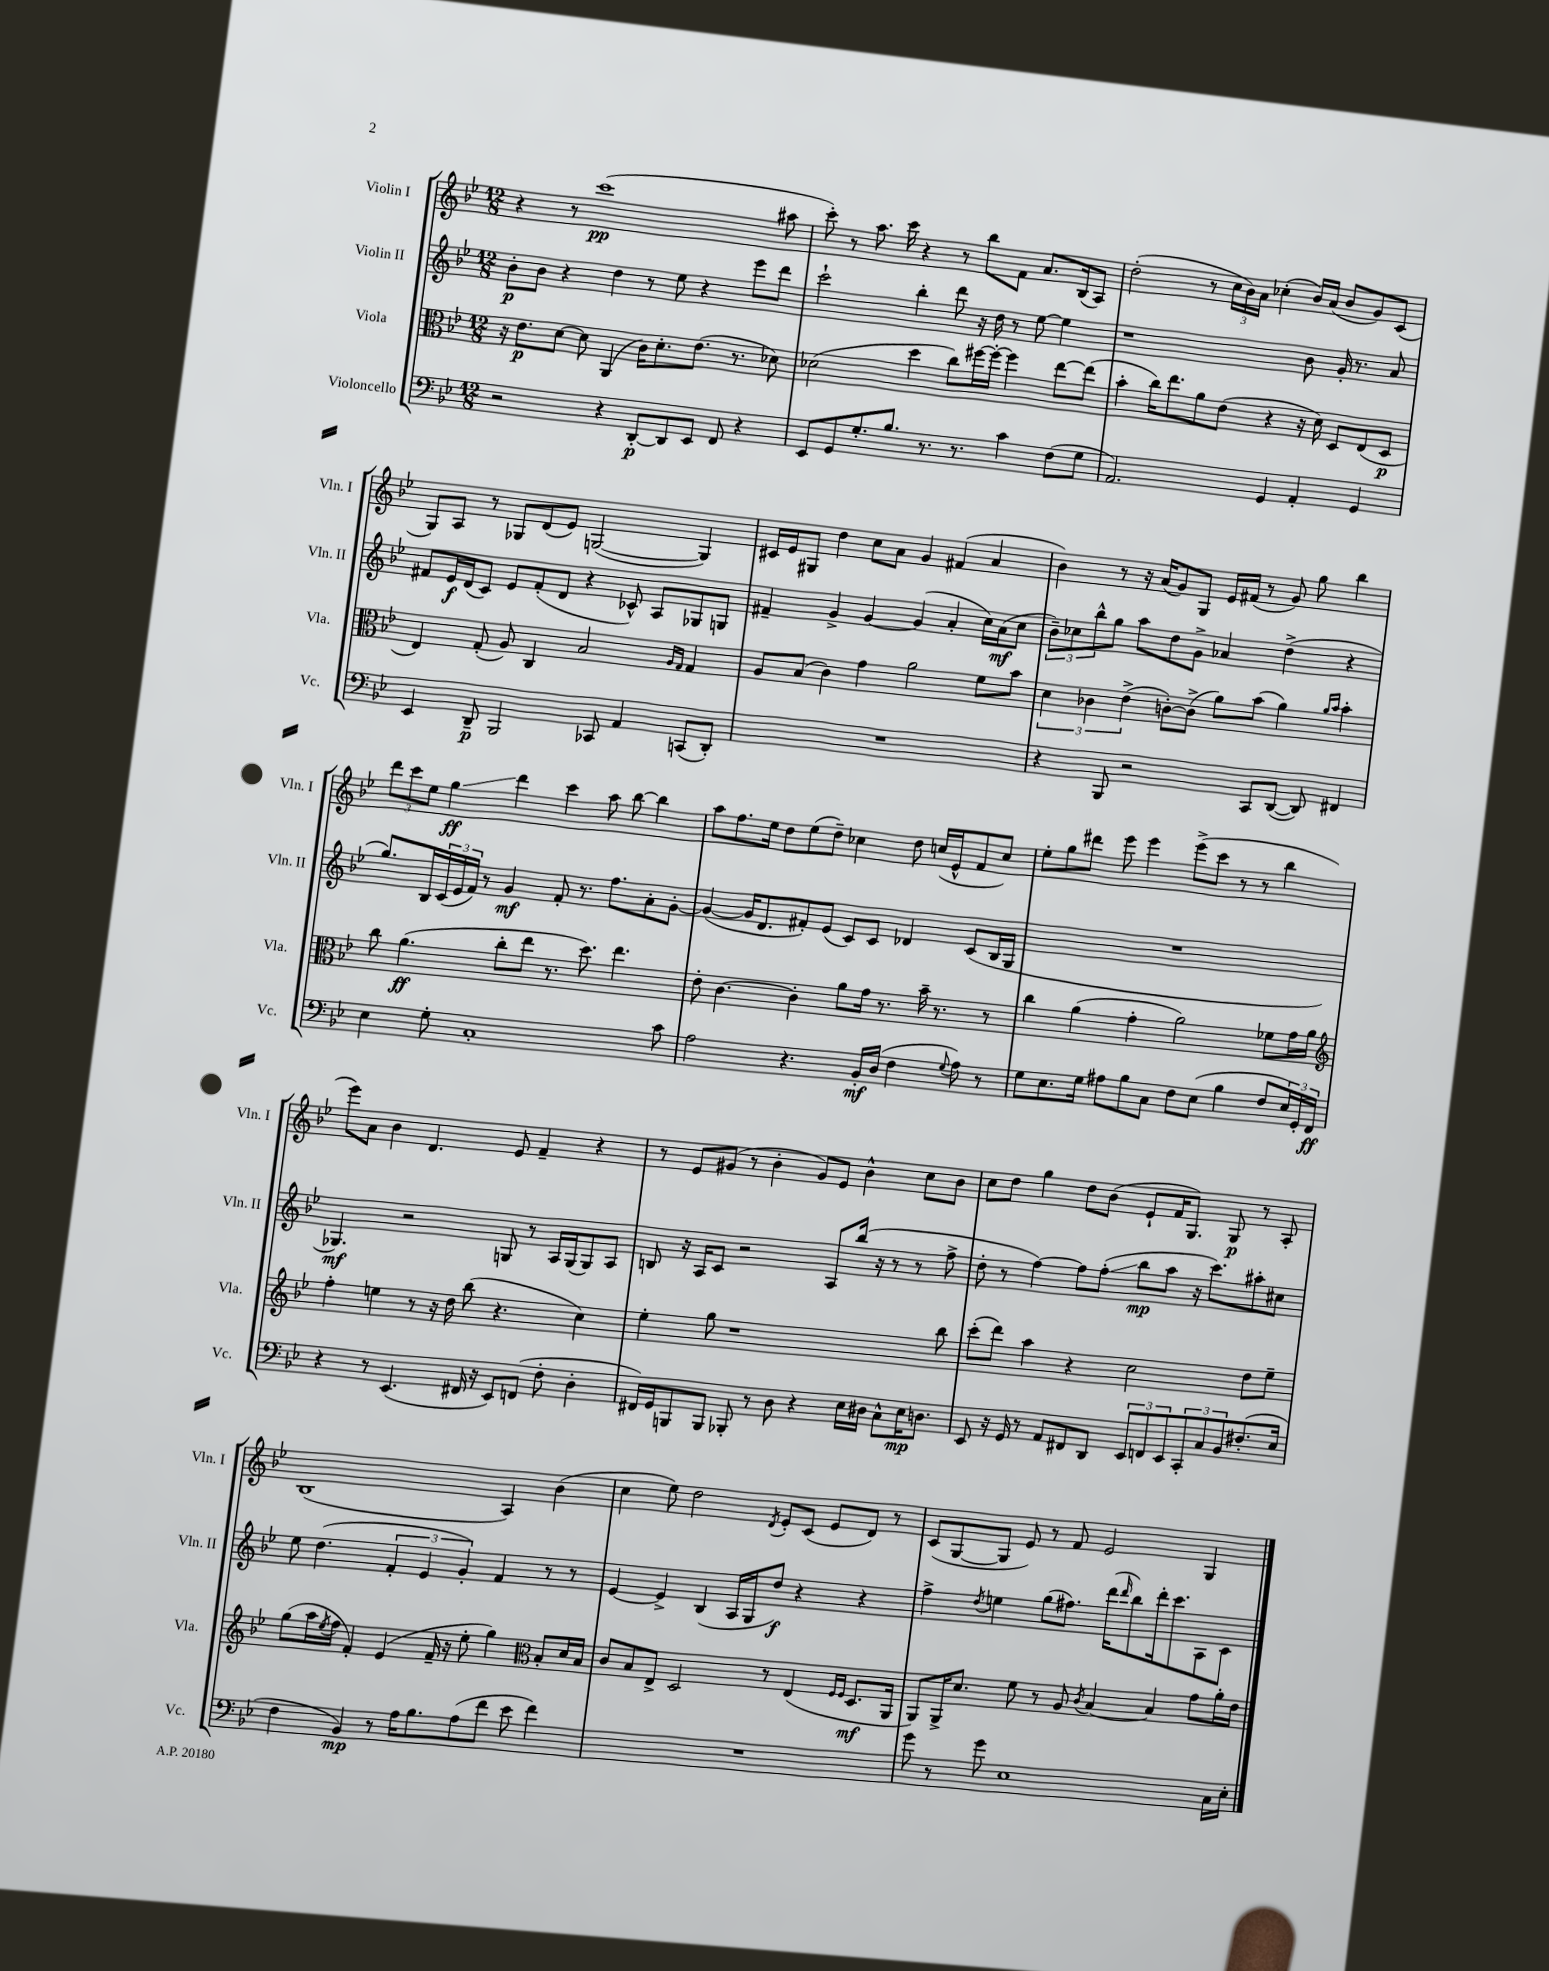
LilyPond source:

<<
\new StaffGroup <<
\new Staff = "s0" \with { instrumentName = "Violin I" shortInstrumentName = "Vln. I" } {
    \clef treble \key bes \major \numericTimeSignature \time 12/8
    r4 r8 c'''1\pp( ais''8 |
    c'''8-.) r8 a''8. c'''16 r4 r8 bes''8 f'8 a'8. bes16( a8) |
    d''2-.( r8 \tuplet 3/2 { c''16 bes'16) a'16 } ces''4-.( bes'16) a'16( bes'8 g'8) c'8( |
    g8) a8 r8 ges8 d'8( ees'8) g2~( g4) |
    cis'16 ees'16 gis8 d''4 c''8 a'8 g'4 fis'4( a'4 |
    bes'4) r8 r16 a'16( g'8) g8 ees'16 fis'16( r8 g'8) g''8 bes''4 |
    \tuplet 3/2 { d'''8 c'''8 ees''8 } g''4\glissando\ff d'''4 c'''4 a''8 bes''8~ bes''4 |
    a''8 f''8. ees''16 d''8 ees''8( d''8--) ces''4 d''8 c''16( ees'16-^ f'8 c''8) |
    ees''8-. g''8 dis'''8 ees'''8 ees'''4 ees'''8->( c'''8 r8 r8 bes''4 |
    ees'''8) a'8 bes'4 d'4. ees'8 f'4-- r4 |
    r8 ees'8 gis'8( r8 bes'4-. gis'8) ees'8 bes'4-^ c''8 bes'8 |
    c''8 d''8 g''4 d''8 bes'8( ees'8-! f'16 g8.) g8\p r8 a8-. |
    bes1( a4) bes'4( |
    c''4 ees''8) d''2 \acciaccatura { d'8 } ees'8-. c'8( ees'8 d'8) r8 |
    c'8( g8~ g8 ees'8) r8 f'8 ees'2 g4 \bar "|." |
}
\new Staff = "s1" \with { instrumentName = "Violin II" shortInstrumentName = "Vln. II" } {
    \clef treble \key bes \major \numericTimeSignature \time 12/8
    bes'8-.\p bes'8 r4 d''4 r8 ees''8 r4 ees'''8 d'''8 |
    c'''2-! bes''4-. d'''8 r16 d''16 r8 ees''8~ ees''4 |
    r1 bes'8 g'16-. r8. a'8 |
    fis'8 ees'16\f d'16( c'8) ees'8 fis'8-.( d'8 r4 ces'8-^) a8 ges8 g8 |
    fis'4-- g'4-> g'4~ g'4( a'4-. c''16) a'16\mf( c''8 |
    \tuplet 3/2 { bes'8--) ces''8 bes''8-^ } g''8 a''8 d''8 g'8-> aes'4 d''4->( r4 |
    g''8.) bes16 \tuplet 3/2 { c'16( ees'16 f'16) } r8 g'4\mf f'8-. r8. f''8. a'8-. g'8~-. |
    g'4~( g'16 d'8. fis'8-.) ees'8( c'8) c'8 des'4 c'8( bes16 g16 |
    R1. |
    ges4.\mf) r2 g8 r8 a16 g16( g8) a8 |
    b8 r16 a16 c'8 r2 a8 bes''16( r16 r8 r8 f''8-> |
    d''8-. r8 f''4~) f''8 f''8-.\glissando( bes''8\mp a''8 r16 c'''8.) ais''8-. cis''8 |
    ees''8 d''4.( \tuplet 3/2 { f'4-. ees'4 g'4-.) } f'4 r8 r8 |
    ees'4~ ees'4-> bes4( a16 g16 d''8\f) r4 r4 |
    f''4-> \acciaccatura { d''8 } e''4 g''8( fis''8.) d'''16( \grace { d'''16 } bes''8) d'''16-. c'''8. a8 c'8 \bar "|." |
}
\new Staff = "s2" \with { instrumentName = "Viola" shortInstrumentName = "Vla." } {
    \clef alto \key bes \major \numericTimeSignature \time 12/8
    r16 ees'8.\p d'8~ d'8 a,4( c'16) d'8.-. ees'8.( r8. des'8) |
    des'2( d''4 c''8) fis''16~ fis''16~-. fis''4 ees''8~ ees''8( |
    bes'4-. c''16) ees''8. a'8 ees'8( r4 r16 d'16) d8 ees8( d8\p |
    ees4) g8-.( a8) c4 bes2 \grace { a16 g16 } g4 |
    a8 bes8( c'4) g'4 a'2 f'8 bes'8 |
    \tuplet 3/2 { d'4 ces'4 ees'4->( } c'8~-.) c'8->( a'8) bes'8( a'4) \grace { a'16 bes'16 } bes'4-. |
    c''8 a'4.\ff( c''8-. ees''8 r8. d''8.) ees''4. |
    ees'8-. c'4.~ c'4-. a'8 g'16 r8. bes'16-- r8. r8 |
    c''4 a'4( g'4-. a'2) fes'8 g'16 a'16 |
    \clef treble f''4-. e''4 r8 r16 d''16 bes''8( r4. c''4) |
    ees''4-. g''8 r1 bes''8 |
    c'''8-.( d'''8) a''4 r4 c''2 d''8 ees''8-- |
    g''8( a''16 \acciaccatura { ees''8 } f''16 f'4-.) ees'4( f'16-- r16 ees''8-. g''4) \clef alto bes8-. d'16 bes16 |
    c'8 bes8 ees8-> d2 r8 ees4( \grace { f16 f16 } d8.\mf a,16 |
    a,8) a,16-> d'8. f'8 r8 a8 \acciaccatura { c'8 } bes4~ bes4 g'8 a'16-. ees'16 \bar "|." |
}
\new Staff = "s3" \with { instrumentName = "Violoncello" shortInstrumentName = "Vc." } {
    \clef bass \key bes \major \numericTimeSignature \time 12/8
    r2 r4 d,8~-.\p d,8 ees,8 f,8 r4 |
    ees,8 g,8 g8.-. bes8. r8. r8. c'4 f8( g8 |
    a,2.) g,4 a,4-. g,4 |
    ees,4 d,8--\p bes,,2 ces,8 a,4 c,8( d,8-.) |
    R1. |
    r4 bes,,8 r2 c,8 d,8~( d,8) fis,4 |
    ees4 g8-. c1-. c'8 |
    a2 r4. bes,16-.\mf d16( f4 \appoggiatura { g8 } a8) r8 |
    g8 ees8. g16 ais8 bes8 c8 f8 ees8( bes4 f8 \tuplet 3/2 { ees16) g,16-. f,16\ff } |
    r4 r8 ees,4.( fis,16 r16 ees,8) f,8( f8-. d4-. |
    fis,16) g,16 b,,8 b,,8 bes,,8-. r8 d8 r4 ees16 dis16 c8-^ ees16\mp d8. |
    ees,8 r16 g,16 r8 a,8 fis,8 d,8 \tuplet 3/2 { ees,8 f,8 ees,8 } \tuplet 3/2 { c,8-. c8 bes,8 } fis8.-.( ees16 |
    f4 bes,4\mp) r8 a16 bes8. a8( f'8 ees'8 f'4) |
    R1. |
    g'8 r8 g'8 ees1 c16 ees16-. \bar "|." |
}
>>
>>
\layout { \context { \Score \remove "Bar_number_engraver" } }
